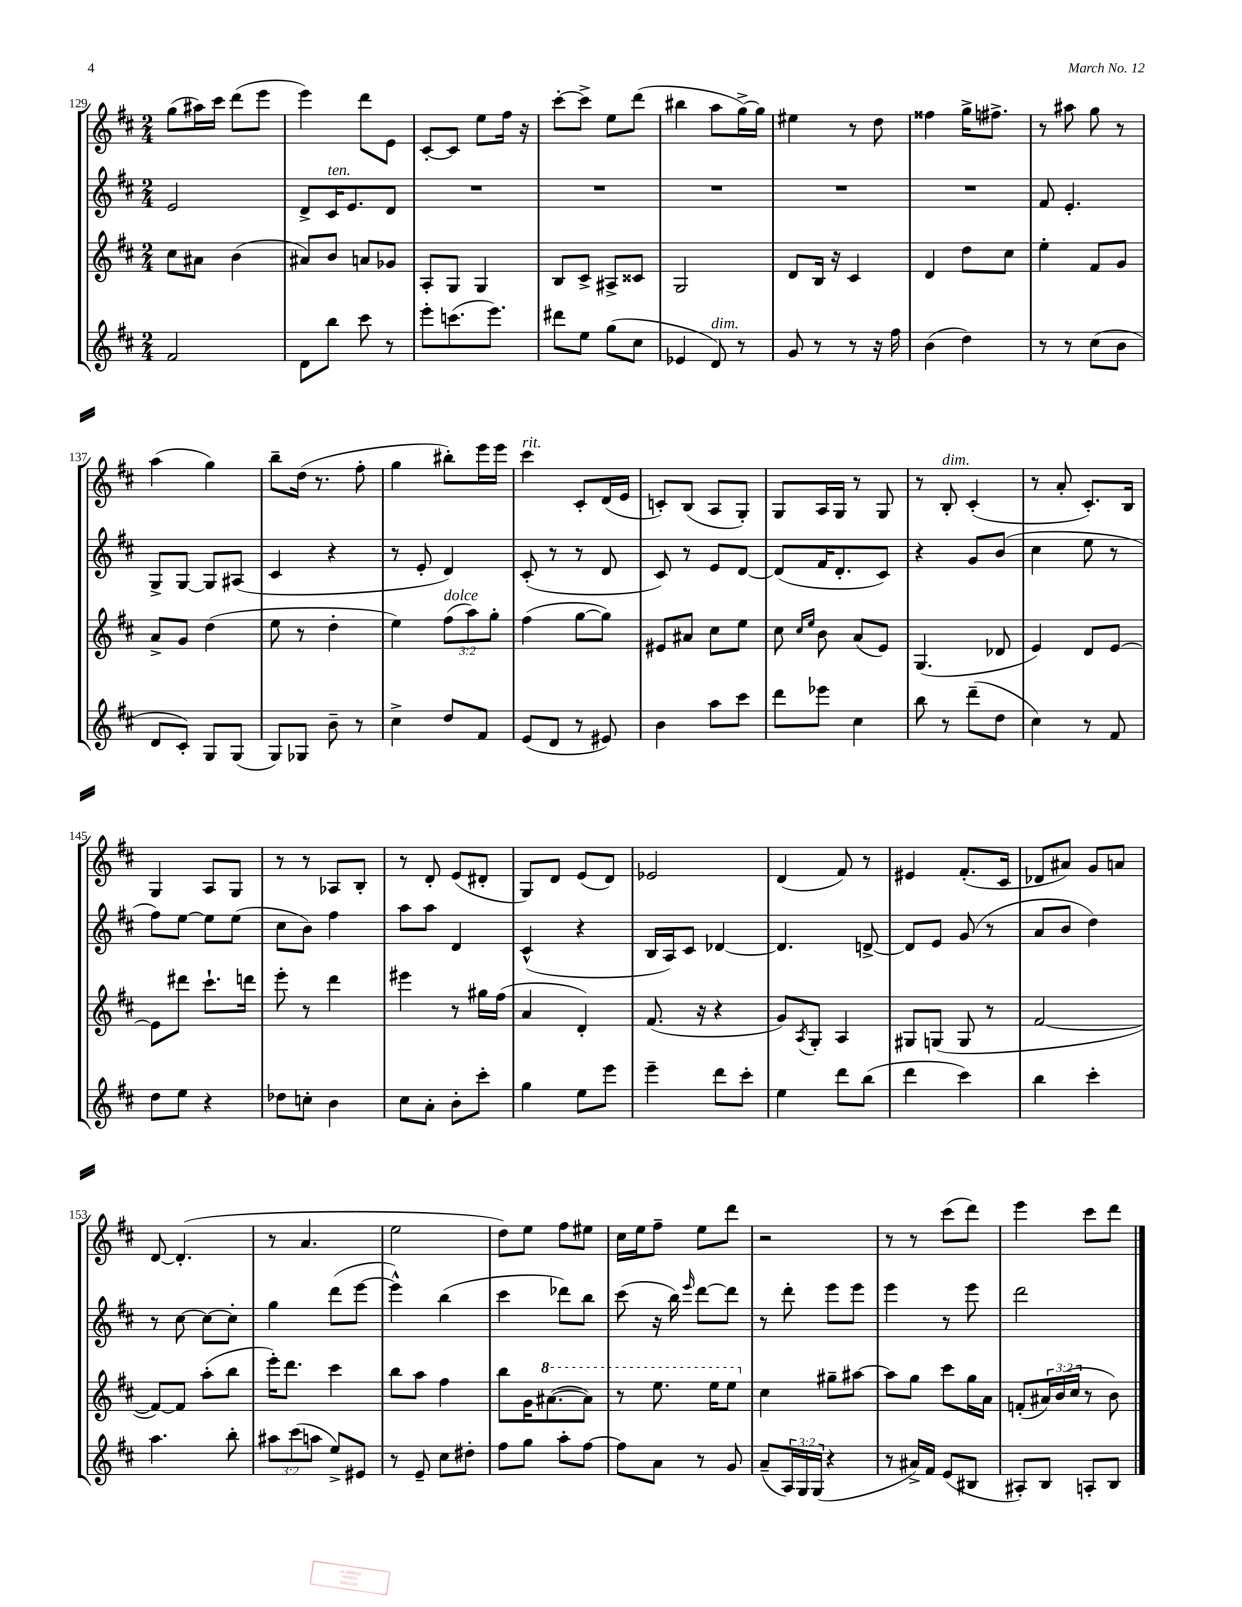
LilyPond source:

<<
\new StaffGroup <<
\new Staff = "s0" {
    \clef treble \key d \major \numericTimeSignature \time 2/4
    g''8( ais''16) cis'''16 d'''8( e'''8 |
    e'''4) d'''8 e'8 |
    cis'8~-. cis'8 e''8 fis''16 r16 |
    cis'''8~-. cis'''8-> e''8 d'''8( |
    bis''4 a''8 g''16~->) g''16 |
    eis''4 r8 d''8 |
    fisis''4 g''16-> fis''8.-> |
    r8 ais''8 g''8 r8 |
    a''4( g''4) |
    b''8-- d''16( r8. fis''8-. |
    g''4 bis''8-.) e'''16 e'''16 |
    cis'''4^\markup { \italic "rit." } cis'8-. d'16( e'16 |
    c'8-.) b8( a8 g8-.) |
    g8 a16 g16 r8 g8 |
    r8 b8-.^\markup { \italic "dim." } cis'4-.( |
    r8 a'8-. cis'8.-.) b16 |
    g4 a8 g8 |
    r8 r8 aes8 b8-. |
    r8 d'8-. e'8( dis'8-. |
    g8) d'8 e'8( d'8) |
    ees'2 |
    d'4( fis'8) r8 |
    eis'4 fis'8.-.( cis'16 |
    des'8 ais'8) g'8 a'8 |
    d'8~ d'4.-.( |
    r8 a'4. |
    e''2 |
    d''8) e''8 fis''8 eis''8 |
    cis''16 e''16 fis''8-- e''8 d'''8 |
    r2 |
    r8 r8 cis'''8( d'''8) |
    e'''4 cis'''8 d'''8 \bar "|." |
}
\new Staff = "s1" {
    \clef treble \key d \major \numericTimeSignature \time 2/4
    e'2 |
    d'8-> cis'16^\markup { \italic "ten." } e'8. d'8 |
    R2 |
    R2 |
    R2 |
    R2 |
    R2 |
    fis'8 e'4.-. |
    g8-> g8~ g8 ais8( |
    cis'4 r4 |
    r8 e'8-. d'4) |
    cis'8-.( r8 r8 d'8 |
    cis'8) r8 e'8 d'8~ |
    d'8( fis'16 d'8.-. cis'8) |
    r4 g'8 b'8( |
    cis''4 e''8 r8 |
    fis''8) e''8~ e''8 e''8( |
    cis''8 b'8) fis''4 |
    a''8 a''8 d'4 |
    cis'4-^( r4 |
    b16 a16) cis'8 des'4~ |
    des'4. d'8~-> |
    d'8 e'8 g'8( r8 |
    a'8 b'8 d''4) |
    r8 cis''8~ cis''8~ cis''8-. |
    g''4 d'''8( e'''8~ |
    e'''4-^) b''4( |
    cis'''4 des'''8) b''8 |
    cis'''8( r16 b''16) \grace { e'''16 } d'''8~ d'''8 |
    r8 d'''8-. e'''8 e'''8 |
    e'''4 r8 e'''8 |
    d'''2 \bar "|." |
}
\new Staff = "s2" {
    \clef treble \key d \major \numericTimeSignature \time 2/4 \override Staff.TupletNumber.text = #tuplet-number::calc-fraction-text
    cis''8 ais'8 b'4( |
    ais'8) b'8 a'8 ges'8 |
    a8-. g8 g4 |
    b8 cis'8-> ais8-> cisis'8 |
    g2 |
    d'8 b16 r16 cis'4 |
    d'4 d''8 cis''8 |
    e''4-. fis'8 g'8 |
    a'8-> g'8 d''4( |
    e''8 r8 d''4-. |
    e''4) \tuplet 3/2 { fis''8^\markup { \italic "dolce" }( a''8) g''8-. } |
    fis''4( g''8~ g''8) |
    eis'8 ais'8 cis''8 e''8 |
    cis''8 \grace { cis''16 e''16 } b'8 a'8( e'8) |
    g4.( des'8 |
    e'4) d'8 e'8~ |
    e'8 dis'''8 cis'''8.-! d'''16 |
    e'''8-. r8 d'''4 |
    eis'''4 r8 gis''16 fis''16( |
    a'4 d'4-.) |
    fis'8.( r16 r4 |
    g'8) \acciaccatura { a8 } g8-. a4 |
    gis8 g8( g8 r8 |
    fis'2~ |
    fis'8~) fis'8 a''8-.( b''8 |
    e'''16-.) d'''8. cis'''4 |
    b''8 a''8 fis''4 |
    b''8 g'16 \ottava #1 ais''8.~( ais''8) |
    r8 e'''8. e'''16 e'''8 \ottava #0 |
    cis''4 gis''8-- ais''8~ |
    ais''8 g''8 cis'''8 g''16 a'16 |
    f'8-.( \tuplet 3/2 { ais'16) b'16( cis''16 } r8 b'8) \bar "|." |
}
\new Staff = "s3" {
    \clef treble \key d \major \numericTimeSignature \time 2/4 \override Staff.TupletNumber.text = #tuplet-number::calc-fraction-text
    fis'2 |
    d'8 b''8 cis'''8 r8 |
    e'''8-. c'''8.( e'''8.) |
    dis'''8 e''8 g''8( cis''8 |
    ees'4 d'8^\markup { \italic "dim." }) r8 |
    g'8 r8 r8 r16 fis''16 |
    b'4( d''4) |
    r8 r8 cis''8( b'8 |
    d'8 cis'8-.) g8 g8( |
    g8) ges8 b'8-- r8 |
    cis''4-> d''8 fis'8 |
    e'8( d'8 r8 eis'8) |
    b'4 a''8 cis'''8 |
    d'''8 ees'''8 cis''4 |
    b''8 r8 d'''8--( d''8 |
    cis''4) r8 fis'8 |
    d''8 e''8 r4 |
    des''8 c''8-. b'4 |
    cis''8 a'8-. b'8-. cis'''8-. |
    g''4 e''8 e'''8 |
    e'''4-- d'''8 cis'''8-. |
    e''4 d'''8 b''8( |
    d'''4 cis'''4) |
    b''4 cis'''4-. |
    a''4. b''8-. |
    \tuplet 3/2 { ais''8 cis'''8( a''8 } e''8->) eis'8 |
    r8 e'8-- cis''8 dis''8-. |
    fis''8 g''8 a''8-. fis''8~ |
    fis''8 a'8 r8 g'8 |
    a'8--( \tuplet 3/2 { a16) g16 g16( } r4 |
    r8 ais'16->) fis'16 e'8( bis8 |
    ais8-.) b8 a8-. b8 \bar "|." |
}
>>
>>
\layout { \context { \Score currentBarNumber = #129 } }
